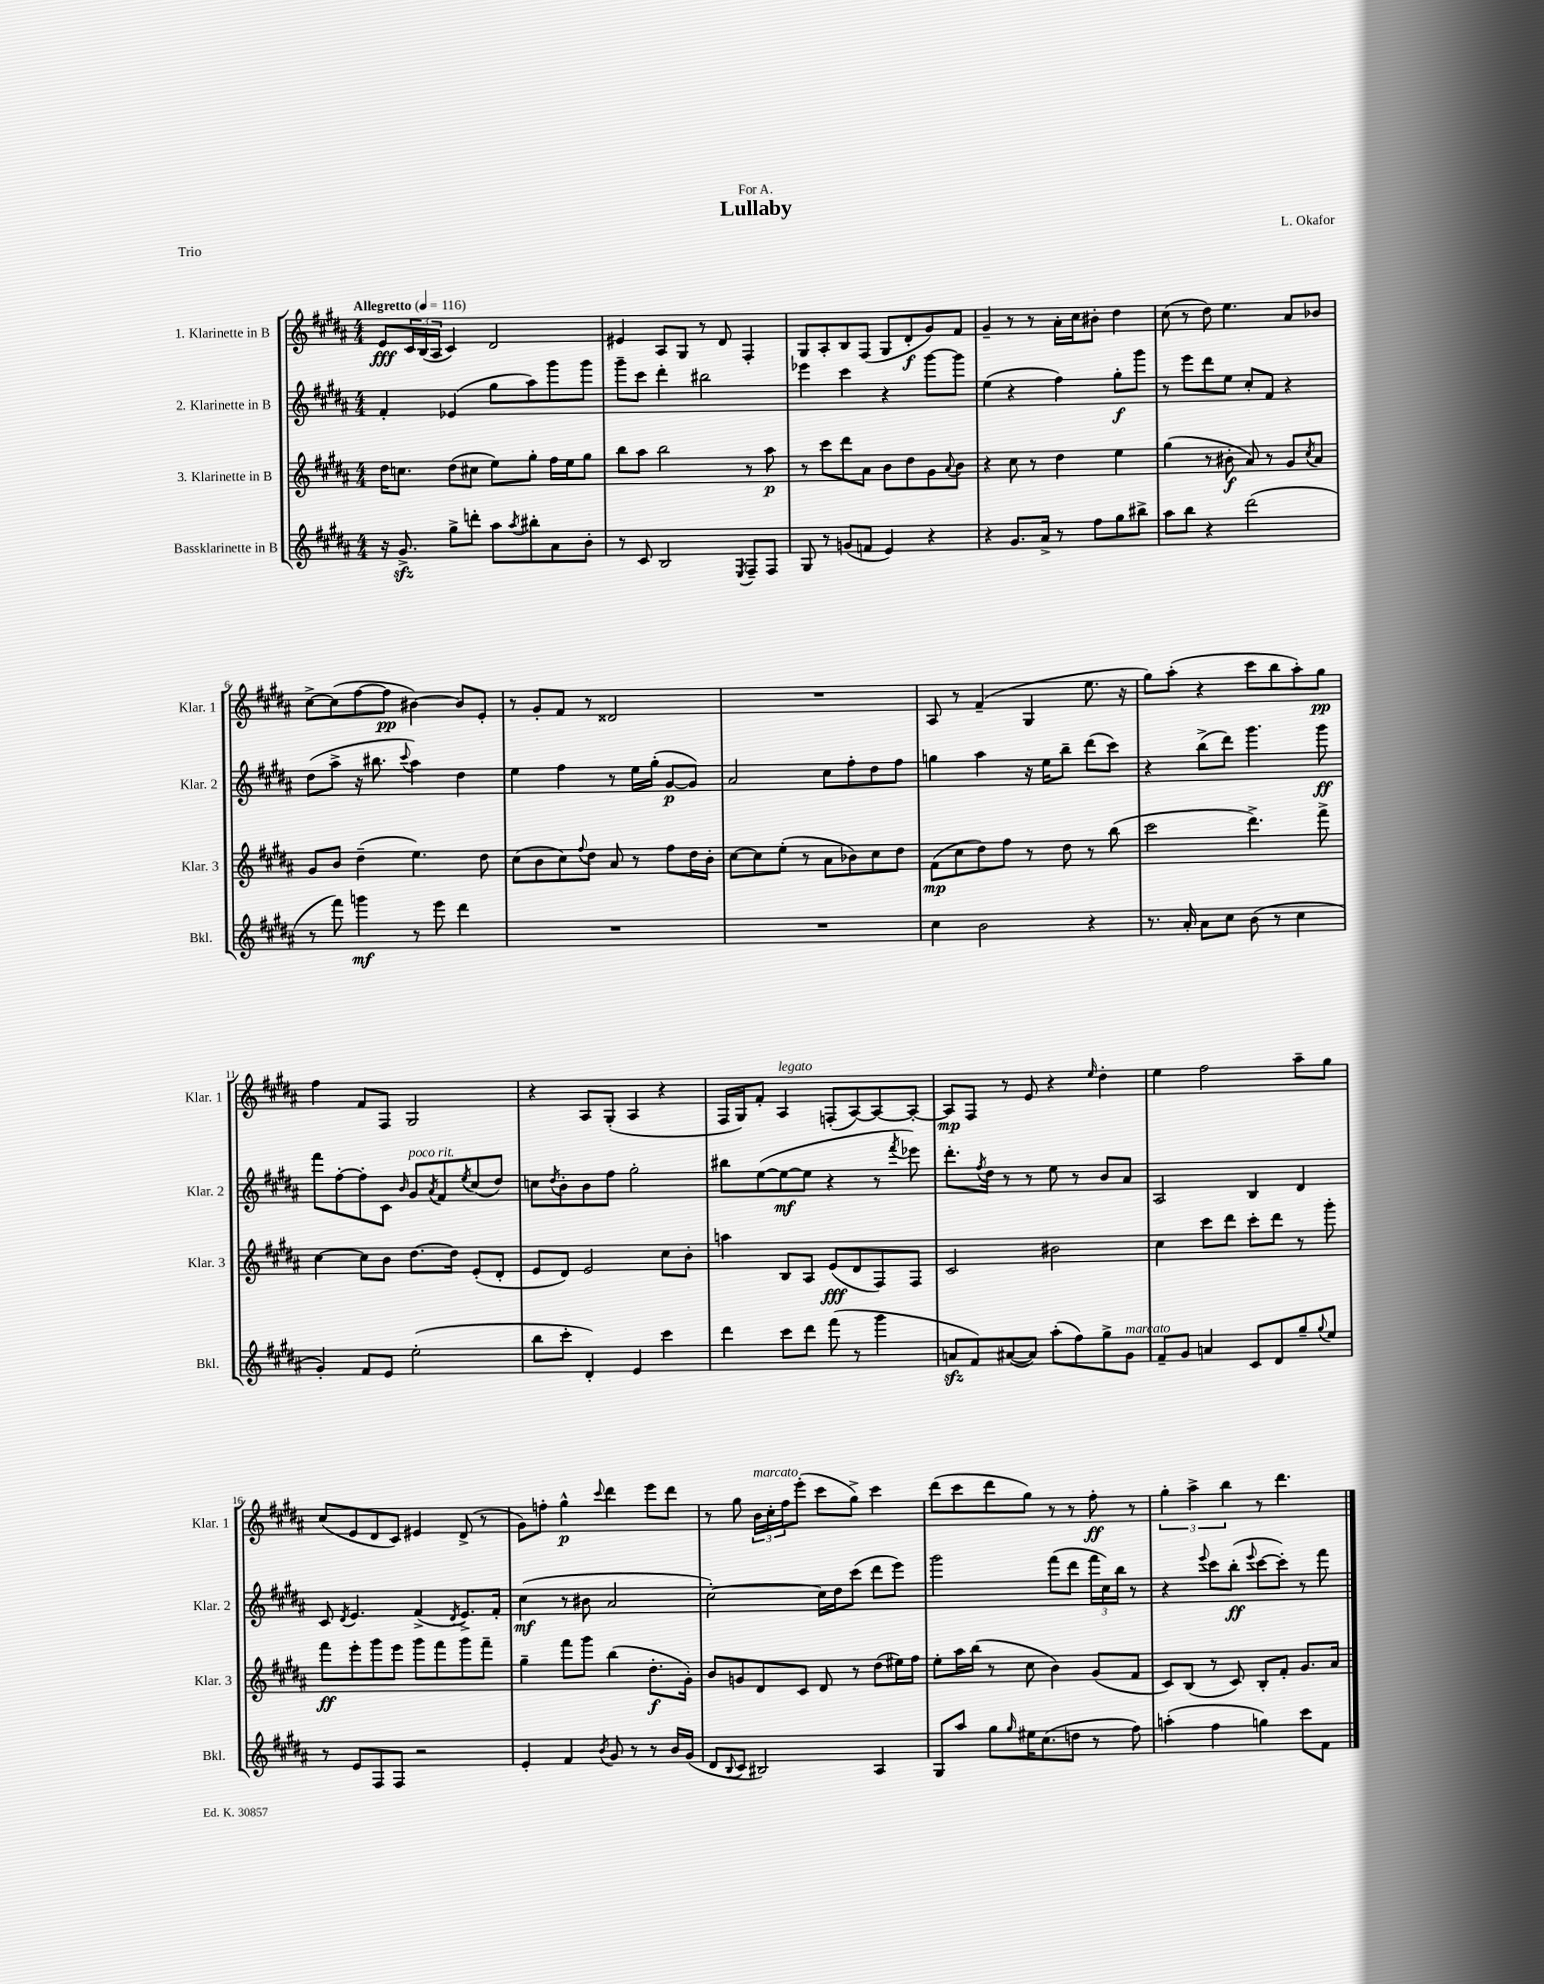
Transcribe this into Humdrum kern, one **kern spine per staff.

**kern	**dynam	**kern	**dynam	**kern	**dynam	**kern	**dynam
*part4	*part4	*part3	*part3	*part2	*part2	*part1	*part1
*staff4	*staff4	*staff3	*staff3	*staff2	*staff2	*staff1	*staff1
*I"Bassklarinette in B	*	*I"3. Klarinette in B	*	*I"2. Klarinette in B	*	*I"1. Klarinette in B	*
*I'Bkl.	*	*I'Klar. 3	*	*I'Klar. 2	*	*I'Klar. 1	*
*clefG2	*	*clefG2	*	*clefG2	*	*clefG2	*
*k[f#c#g#d#a#]	*	*k[f#c#g#d#a#]	*	*k[f#c#g#d#a#]	*	*k[f#c#g#d#a#]	*
*M4/4	*	*M4/4	*	*M4/4	*	*M4/4	*
*MM116	*	*MM116	*	*MM116	*	*MM116	*
=1	=1	=1	=1	=1	=1	=1	=1
!	!	!	!	!	!	!LO:TX:a:B:t=Allegretto	!
16r	.	16dd#\KL	.	4f#'/	.	8e/L	fff
8.g#zz^/	.	8.ccn\J	.	.	.	.	.
.	.	.	.	.	.	24c#/L	.
.	.	.	.	.	.	(24B/	.
.	.	.	.	.	.	24A#/JJ	.
8gg#^\L	.	(8dd#\L	.	(4e-X/	.	4c#/)	.
8dddn'\J	.	8cc#X\J	.	.	.	.	.
8aa#\L	.	8ee\L)	.	8gg#\L	.	2d#/	.
8qaa#/	.	.	.	.	.	.	.
8bb#X'\	.	8gg#'\J	.	8aa#\)	.	.	.
8a#\	.	16ff#\LL	.	8ggg#\	.	.	.
.	.	16ee\J	.	.	.	.	.
8b'\J	.	8gg#\J	.	8ggg#\J	.	.	.
=2	=2	=2	=2	=2	=2	=2	=2
8r	.	8bb\L	.	8ggg#~\L	.	4e#X/	.
8c#/	.	8aa#\J	.	8ccc#\J	.	.	.
2B/	.	2bb\	.	4ddd#'\	.	8A#/L	.
.	.	.	.	.	.	8G#/J	.
.	.	.	.	2bb#X\	.	8r	.
.	.	.	.	.	.	8d#/	.
8qE/	.	.	.	.	.	.	.
8F#~/L	.	8r	.	.	.	4F#'/	.
8F#/J	.	8aa#\	p	.	.	.	.
=3	=3	=3	=3	=3	=3	=3	=3
8G#/	.	8r	.	4eee-X\	.	8G#/L	.
8r	.	8ccc#\L	.	.	.	8A#'/	.
(8gn/L	.	8ddd#\	.	4ccc#\	.	8B/	.
8fn/J	.	8a#\J	.	.	.	(8F#/J	.
4e/)	.	8b\L	.	4r	.	8G#/L	.
.	.	8dd#\	.	.	.	8d#'/	f
4r	.	8g#\	.	[8ggg#\L	.	8g#/)	.
.	.	8qqa#/	.	.	.	.	.
.	.	8b\J	.	8ggg#\J]	.	8f#/J	.
=4	=4	=4	=4	=4	=4	=4	=4
4r	.	4r	.	(4ee\	.	4g#~/	.
8.g#/L	.	8cc#\	.	4r	.	8r	.
.	.	8r	.	.	.	8r	.
16a#^/Jk	.	.	.	.	.	.	.
8r	.	4dd#\	.	4ff#\)	.	16a#'\LL	.
.	.	.	.	.	.	16cc#\J	.
8ff#\L	.	.	.	.	.	8b#X'\J	.
8gg#\	.	4ee\	.	8gg#'\L	f	4dd#\	.
8bb#X^\J	.	.	.	8ggg#\J	.	.	.
=5	=5	=5	=5	=5	=5	=5	=5
8aa#\L	.	(4gg#\	.	8r	.	(8cc#\	.
8bb\J	.	.	.	8eee\L	.	8r	.
4r	.	8r	.	8ddd#\	.	8dd#\)	.
.	.	8b#X'\	f	8ee\J	.	4.ee\	.
(2ddd#\	.	8a#/)	.	8cc#'/L	.	.	.
.	.	8r	.	8f#/J	.	.	.
.	.	8g#/L	.	4r	.	8a#/L	.
.	.	8qcc#/	.	.	.	.	.
.	.	8a#/J	.	.	.	8b-X/J	.
!!LO:LB:g=z
=6	=6	=6	=6	=6	=6	=6	=6
8r	.	8g#/L	.	(8dd#\L	.	[8cc#^\L	.
8fff#\)	.	8b/J	.	8aa#^\J	.	(8cc#\]	.
4gggn\	mf	(4dd#~\	.	16r	.	[8ff#\	.
.	.	.	.	8.bb#X\	.	.	.
.	.	.	.	.	.	8ff#\J]	pp
.	.	.	.	8qqccc#/	.	.	.
8r	.	4.ee\)	.	4aa#\)	.	[4b#X\)	.
8eee\	.	.	.	.	.	.	.
4ddd#\	.	.	.	4dd#\	.	8b#/L]	.
.	.	8dd#\	.	.	.	8e'/J	.
=7	=7	=7	=7	=7	=7	=7	=7
1r	.	(8cc#\L	.	4ee\	.	8r	.
.	.	8b\	.	.	.	8g#'/L	.
.	.	8cc#\)	.	4ff#\	.	8f#/J	.
.	.	8qqff#/	.	.	.	.	.
.	.	8dd#\J	.	.	.	8r	.
.	.	8a#/	.	8r	.	2d##X/	.
.	.	8r	.	16ee\LL	.	.	.
.	.	.	.	(16gg#'\JJ	.	.	.
.	.	8ff#\L	.	[8g#/L	p	.	.
.	.	16dd#\L	.	8g#/J])	.	.	.
.	.	16b'\JJ	.	.	.	.	.
=8	=8	=8	=8	=8	=8	=8	=8
1r	.	[8cc#\L	.	2a#/	.	1r	.
.	.	8cc#\]	.	.	.	.	.
.	.	(8ee'\J	.	.	.	.	.
.	.	8r	.	.	.	.	.
.	.	8a#\L	.	8cc#\L	.	.	.
.	.	8b-X\)	.	8ff#'\	.	.	.
.	.	8cc#\	.	8dd#\	.	.	.
.	.	8dd#\J	.	8ff#\J	.	.	.
=9	=9	=9	=9	=9	=9	=9	=9
4cc#\	.	(8f#\L	mp	4ggn\	.	8A#/	.
.	.	8cc#\	.	.	.	8r	.
2b\	.	8dd#\)	.	4aa#\	.	(4f#~/	.
.	.	8ff#\J	.	.	.	.	.
.	.	8r	.	16r	.	4G#/	.
.	.	.	.	16ee\KL	.	.	.
.	.	8dd#\	.	8bb~\J	.	.	.
4r	.	8r	.	(8ddd#\L	.	8.ee\	.
.	.	(8bb\	.	8ccc#\J)	.	.	.
.	.	.	.	.	.	16r	.
=10	=10	=10	=10	=10	=10	=10	=10
8.r	.	2ccc#\	.	4r	.	8gg#\L)	.
.	.	.	.	.	.	(8aa#'\J	.
16a#'/	.	.	.	.	.	.	.
8a#\L	.	.	.	(8bb^\L	.	4r	.
8cc#\J	.	.	.	8ddd#\J)	.	.	.
(8b\	.	4.ddd#^\)	.	4.ggg#\	.	8ccc#\L	.
8r	.	.	.	.	.	8bb\	.
4cc#\	.	.	.	.	.	8aa#'\)	.
.	.	8fff#^\	.	8ggg#\	ff	8gg#\J	pp
!!LO:LB:g=z
=11	=11	=11	=11	=11	=11	=11	=11
4g#'/)	.	[4cc#\	.	8fff#\L	.	4ff#\	.
.	.	.	.	[8ff#'\	.	.	.
8f#/L	.	8cc#\L]	.	8ff#'\]	.	8f#/L	.
8e/J	.	8b\J	.	8c#\J	.	8F#/J	.
.	.	.	.	16qqb/	.	.	.
!	!	!	!	!LO:TX:a:i:t=poco rit.	!	!	!
(2ee'\	.	[8.dd#\L	.	8g#/L	.	2G#/	.
.	.	.	.	8qa#/	.	.	.
.	.	.	.	8f#/	.	.	.
.	.	16dd#\Jk]	.	.	.	.	.
.	.	.	.	8qee/	.	.	.
.	.	(8e'/L	.	(8cc#/	.	.	.
.	.	8d#'/J	.	8dd#/J)	.	.	.
=12	=12	=12	=12	=12	=12	=12	=12
8bb\L	.	8e/L	.	8ccn\L	.	4r	.
.	.	.	.	8qdd#/	.	.	.
8ccc#'\J	.	8d#/J)	.	8b'\	.	.	.
4d#'/)	.	2e/	.	8b\	.	8A#/L	.
.	.	.	.	8ff#\J	.	(8G#'/J	.
4e/	.	.	.	2gg#'\	.	4A#/	.
4ccc#\	.	8cc#\L	.	.	.	4r	.
.	.	8b'\J	.	.	.	.	.
=13	=13	=13	=13	=13	=13	=13	=13
4ddd#\	.	4aan\	.	8bb#X\L	.	16F#/LL	.
.	.	.	.	.	.	16G#/J)	.
.	.	.	.	([8ee\	.	8f#'/J	.
!	!	!	!	!	!	!LO:TX:a:i:t=legato	!
8ccc#\L	.	8B/L	.	8ee\_	mf	4A#/	.
8ddd#\J	.	8A#/J	.	8ee\J]	.	.	.
(8fff#\	.	(8e/L	fff	4r	.	(8Fn'/L	.
8r	.	8d#/	.	.	.	[8A#/)	.
4ggg#\	.	8F#/)	.	8r	.	8A#/_	.
.	.	.	.	8qfff#/	.	.	.
.	.	8F#/J	.	8eee-X\)	.	8A#'/J_	.
=14	=14	=14	=14	=14	=14	=14	=14
8anzz/L	.	2c#/	.	8.ddd#'\L	.	8A#/L]	mp
8f#/)	.	.	.	.	.	8F#/J	.
.	.	.	.	8qff#/	.	.	.
.	.	.	.	16dd#\Jk	.	.	.
([8a#X/	.	.	.	8r	.	8r	.
8a#/J])	.	.	.	8r	.	8e/	.
(8aa#'\L	.	2b#X\	.	8ee\	.	4r	.
8ff#\)	.	.	.	8r	.	.	.
.	.	.	.	.	.	16qqee/	.
8gg#^\	.	.	.	8b/L	.	4dd#'\	.
!LO:TX:a:i:t=marcato	!	!	!	!	!	!	!
8g#\J	.	.	.	8a#/J	.	.	.
=15	=15	=15	=15	=15	=15	=15	=15
8f#~/L	.	4cc#\	.	2A#/	.	4ee\	.
8g#/J	.	.	.	.	.	.	.
4an/	.	8ccc#\L	.	.	.	2ff#\	.
.	.	8ddd#\J	.	.	.	.	.
8c#/L	.	8ccc#'\L	.	4B/	.	.	.
8d#/	.	8ddd#\J	.	.	.	.	.
8gg#~/	.	8r	.	4d#/	.	8aa#~\L	.
8qqgg#/	.	.	.	.	.	.	.
8ee/J	.	8ggg#'\	.	.	.	8gg#\J	.
!!LO:LB:g=z
=16	=16	=16	=16	=16	=16	=16	=16
8r	.	8fff#\L	ff	8c#/	.	(8cc#/L	.
.	.	.	.	8qd#/	.	.	.
8e/L	.	8eee'\	.	4.e/	.	8e/	.
8F#/	.	8ggg#\	.	.	.	8d#/	.
8F#/J	.	8eee\J	.	.	.	8c#/J)	.
2r	.	8ggg#\L	.	(4f#^/	.	4e#X/	.
.	.	8fff#\	.	.	.	.	.
.	.	.	.	8qd#/	.	.	.
.	.	8ggg#\	.	8.e^/L)	.	(8d#^/	.
.	.	8fff#~\J	.	.	.	8r	.
.	.	.	.	16f#'/Jk	.	.	.
=17	=17	=17	=17	=17	=17	=17	=17
4e'/	.	4gg#~\	.	(4cc#\	mf	8g#\L)	.
.	.	.	.	.	.	8ffn'\J	.
4f#/	.	8fff#\L	.	8r	.	4gg#^^\	p
.	.	8ggg#\J	.	8b#X\	.	.	.
8qb/	.	.	.	.	.	8qqccc#/	.
8g#/	.	(4bb\	.	2a#/	.	4ddd#\	.
8r	.	.	.	.	.	.	.
8r	.	8.dd#'\L	f	.	.	8eee\L	.
16b/LL	.	.	.	.	.	8ddd#\J	.
(16g#/JJ	.	16g#'\Jk)	.	.	.	.	.
=18	=18	=18	=18	=18	=18	=18	=18
8d#/L	.	8b/L	.	[2cc#'\)	.	8r	.
8qqB/	.	.	.	.	.	.	.
8c#/J	.	8gn/	.	.	.	8gg#\	.
!	!	!	!	!	!	!LO:TX:a:i:t=marcato	!
2B#X/)	.	8d#/	.	.	.	24b\LL	.
.	.	.	.	.	.	24cc#'\	.
.	.	.	.	.	.	24ff#\J	.
.	.	8c#/J	.	.	.	(8eee'\J	.
.	.	8d#/	.	16cc#\LL]	.	8ccc#\L	.
.	.	.	.	16dd#\J	.	.	.
.	.	8r	.	(8ccc#\J	.	8gg#^\J)	.
4A#/	.	(8dd#\L	.	8ddd#\L	.	4ccc#\	.
.	.	16ee#X\L)	.	8eee\J)	.	.	.
.	.	16ff#\JJ	.	.	.	.	.
=19	=19	=19	=19	=19	=19	=19	=19
8G#/L	.	8ee'\L	.	2ggg#\	.	(8ddd#\L	.
8aa#/J	.	16aa#\L	.	.	.	8ccc#\	.
.	.	(16bb\JJ	.	.	.	.	.
8gg#\L	.	8r	.	.	.	8ddd#\	.
16qqgg#/	.	.	.	.	.	.	.
16ee#X\K	.	8cc#\	.	.	.	8gg#\J)	.
(8.cc#\	.	.	.	.	.	.	.
.	.	4b\)	.	(8fff#\L	.	8r	.
8ddn\J	.	.	.	8ddd#\J	.	8r	.
8r	.	(8g#/L	.	24fff#\LL	.	8ff#'\	ff
.	.	.	.	24cc#\)	.	.	.
.	.	.	.	24bb\JJ	.	.	.
8ff#\)	.	8f#/J	.	8r	.	8r	.
=20	=20	=20	=20	=20	=20	=20	=20
(4aan'\	.	8c#/L)	.	4r	.	6gg#'\	.
.	.	(8B/J	.	.	.	.	.
.	.	.	.	.	.	6aa#^\	.
.	.	.	.	8qqeee/	.	.	.
4ff#\	.	8r	.	8ccc#\L	.	.	.
.	.	.	.	.	.	6bb\	.
.	.	8c#/)	.	(8bb'\J	ff	.	.
.	.	.	.	8qqeee/	.	.	.
4ggn\)	.	8B'/L	.	[8ccc#\L	.	8r	.
.	.	8f#'/J	.	8ccc#'\J])	.	4.ddd#\	.
8ccc#\L	.	8.g#/L	.	8r	.	.	.
8f#\J	.	.	.	8fff#\	.	.	.
.	.	16a#/Jk	.	.	.	.	.
==	==	==	==	==	==	==	==
*-	*-	*-	*-	*-	*-	*-	*-
